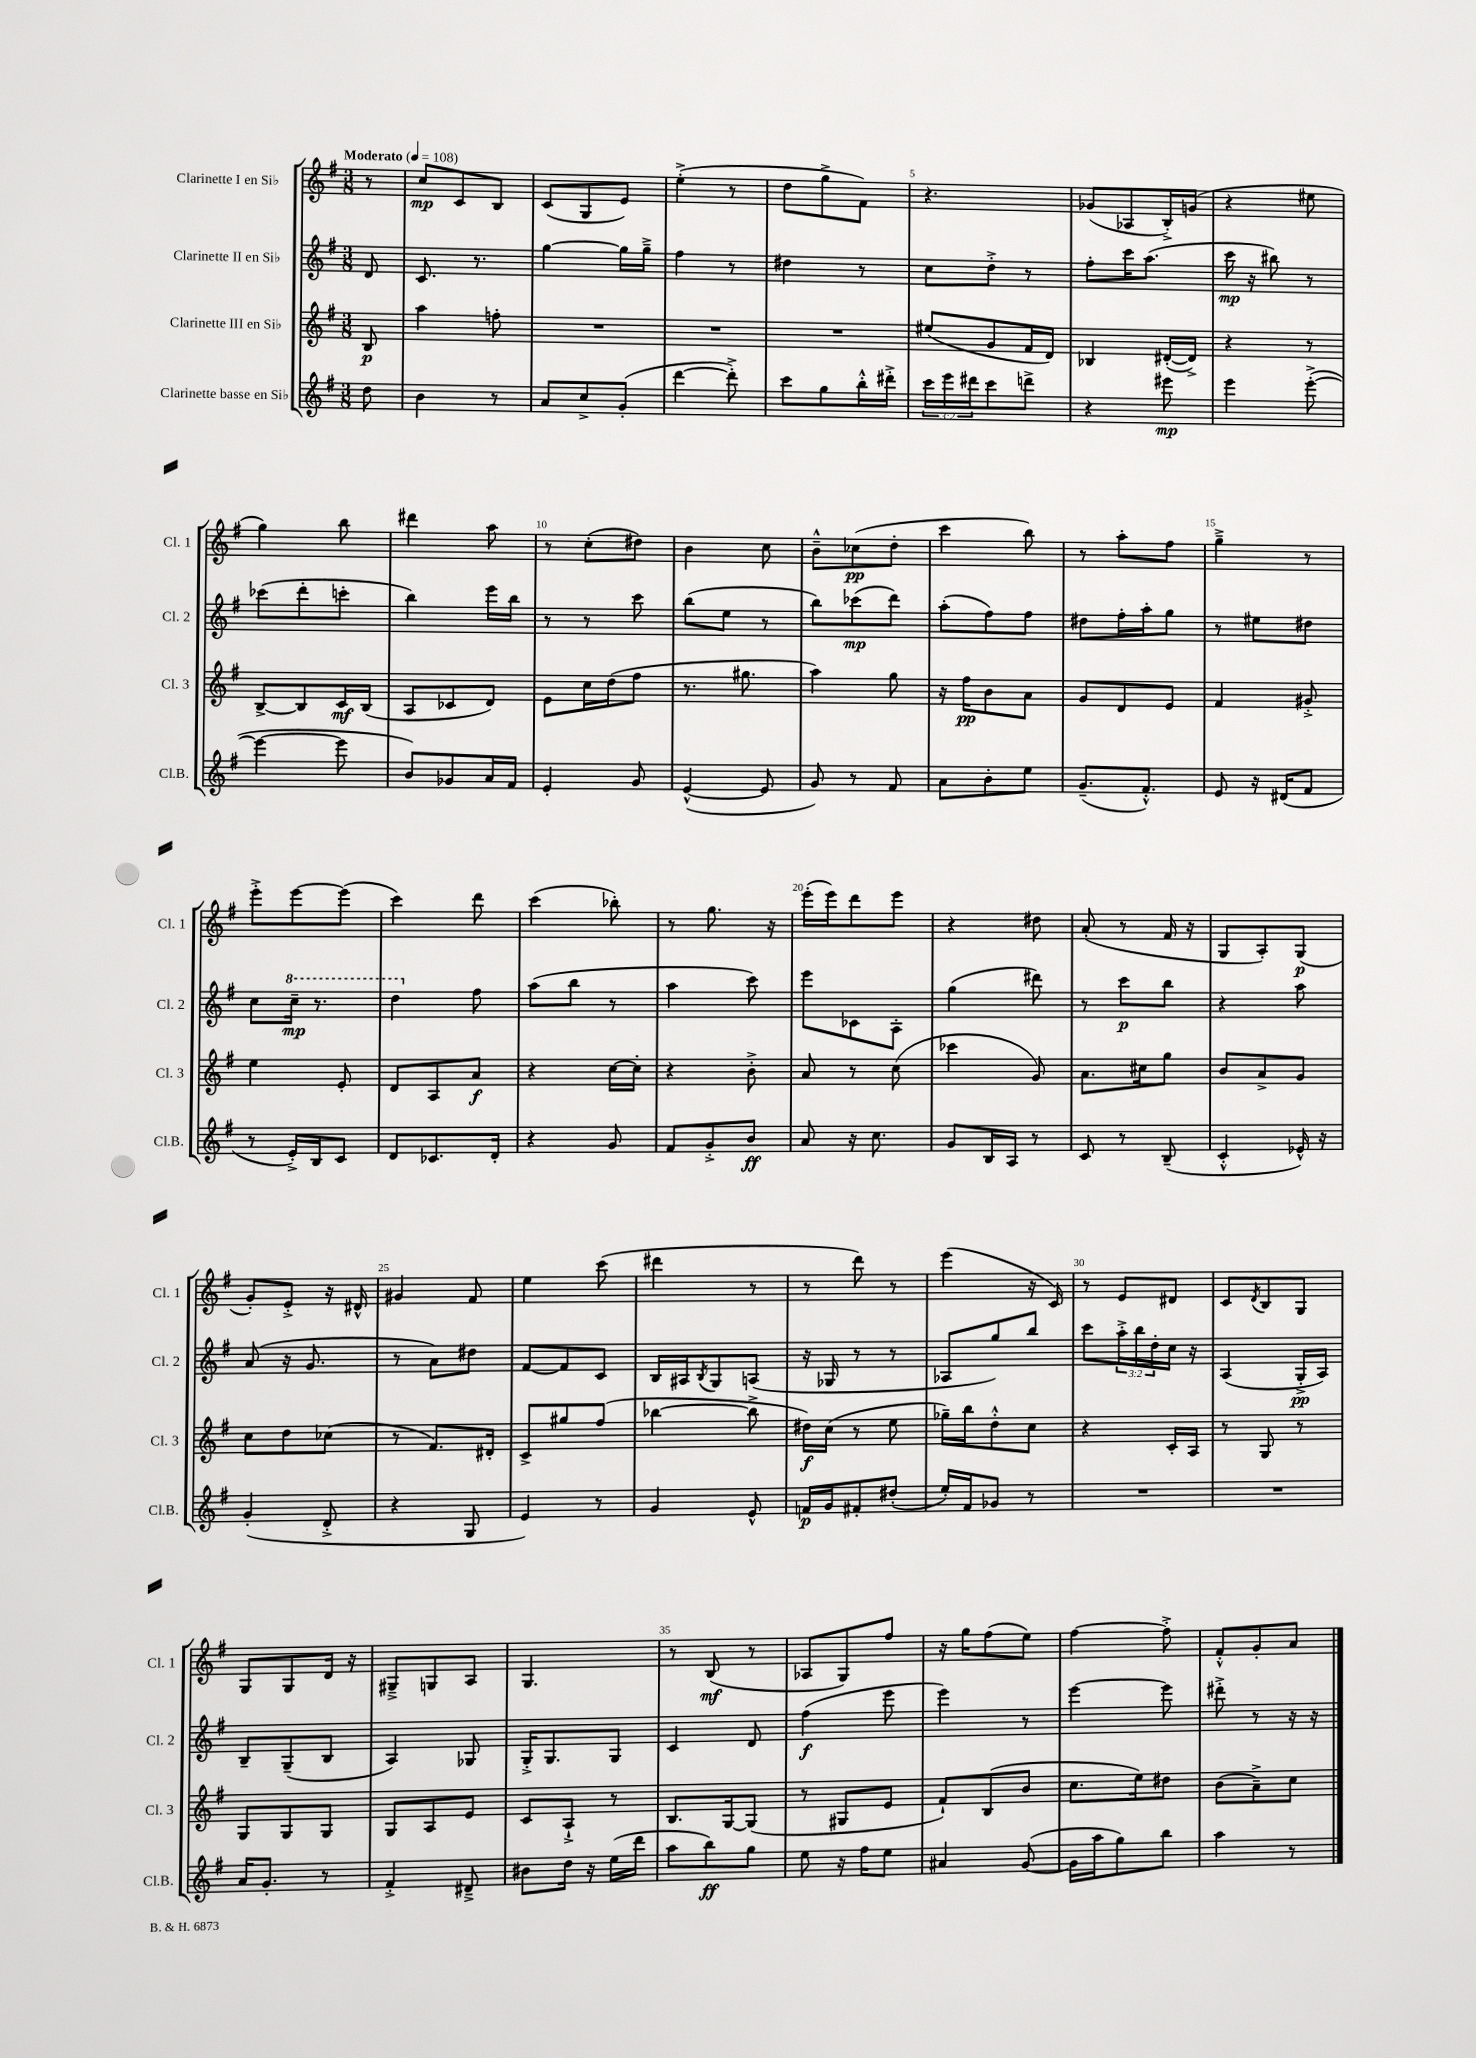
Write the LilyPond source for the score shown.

<<
\new StaffGroup <<
\new Staff = "s0" \with { instrumentName = "Clarinette I en Sib" shortInstrumentName = "Cl. 1" } {
    \clef treble \key g \major \numericTimeSignature \time 3/8 \partial 8 \tempo "Moderato" 4 = 108
    r8 |
    c''8\mp c'8 b8 |
    c'8( g8 e'8) |
    e''4-.->( r8 |
    d''8 g''8-> fis'8) |
    r4. |
    ges'8( aes8 b16-.->) g'16( |
    r4 eis''8 |
    g''4) b''8 |
    dis'''4 a''8 |
    r8 c''8-.( dis''8) |
    b'4 c''8 |
    b'8---^ ces''8\pp( d''8-. |
    c'''4 b''8) |
    r8 a''8-. fis''8 |
    g''4---> r8 |
    e'''8-.-> e'''8~ e'''8( |
    c'''4) d'''8 |
    c'''4( bes''8-.) |
    r8 g''8. r16 |
    e'''16-.( e'''16) d'''8 e'''8 |
    r4 dis''8 |
    a'8-.( r8 fis'16 r16 |
    g8 a8-.) g8\p( |
    g'8-.) e'8-.-> r16 dis'16-^ |
    gis'4 fis'8 |
    e''4 c'''8( |
    dis'''4 r8 |
    r8 d'''8) r8 |
    e'''4( r16 c'16) |
    r8 e'8 dis'8 |
    c'8 \acciaccatura { d'8 } b8 g8 |
    g8 g8 d'16 r16 |
    gis8---> g8 a8 |
    g4. |
    r8 b8\mf( r8 |
    aes8 g8) fis''8 |
    r16 g''16 fis''8( e''8) |
    fis''4~ fis''8-.-> |
    fis'8-.-^ g'8-. a'8 \bar "|." |
}
\new Staff = "s1" \with { instrumentName = "Clarinette II en Sib" shortInstrumentName = "Cl. 2" } {
    \clef treble \key g \major \numericTimeSignature \time 3/8 \override Staff.TupletNumber.text = #tuplet-number::calc-fraction-text \partial 8
    d'8 |
    c'8. r8. |
    g''4~ g''16 g''16---> |
    fis''4 r8 |
    dis''4 r8 |
    c''8 d''8-.-> r8 |
    fis''8-. c'''16 a''8.( |
    c'''16\mp r16 bis''8) r8 |
    ces'''8( d'''8-. c'''8-. |
    b''4) e'''16 b''16 |
    r8 r8 c'''8 |
    b''8( e''8 r8 |
    b''8) ces'''8\mp( d'''8) |
    a''8-.( fis''8) fis''8 |
    dis''8 fis''16-. a''16-. g''8 |
    r8 eis''8 dis''8 |
    c''8 \ottava #1 c'''16--\mp r8. |
    d'''4 \ottava #0 fis''8 |
    a''8( b''8 r8 |
    a''4 c'''8) |
    e'''8 ces'8 a8-. |
    g''4( dis'''8) |
    r8 c'''8\p b''8 |
    r4 a''8 |
    a'8( r16 g'8. |
    r8 a'8) dis''8 |
    fis'8~ fis'8 c'8 |
    b16 ais16 \acciaccatura { b8 } g8 a8( |
    r16 ges16 r8 r8 |
    aes8 g''8) b''8 |
    c'''8 \tuplet 3/2 { a''16-.-> b''16 d''16-. } c''16 r16 |
    a4( g16-.->\pp a16) |
    b8-- g8--( b8 |
    a4) ges8 |
    g16-.-> g8. g8 |
    c'4 d'8 |
    fis''4\f( e'''8 |
    e'''4) r8 |
    e'''4~ e'''8 |
    dis'''8-.-> r8 r16 r16 \bar "|." |
}
\new Staff = "s2" \with { instrumentName = "Clarinette III en Sib" shortInstrumentName = "Cl. 3" } {
    \clef treble \key g \major \numericTimeSignature \time 3/8 \partial 8
    b8\p |
    a''4 f''8-. |
    R4. |
    R4. |
    R4. |
    eis''8( g'8 fis'16 d'16) |
    bes4 dis'16~-.( dis'16->) |
    r4 r8 |
    b8~-> b8 c'16\mf b16( |
    a8 ces'8 d'8) |
    e'8 c''16 d''16( fis''8 |
    r8. gis''8. |
    a''4) g''8 |
    r16 fis''16\pp b'8 a'8 |
    g'8 d'8 e'8 |
    fis'4 gis'8-.-> |
    e''4 e'8-. |
    d'8 a8 a'8\f |
    r4 c''16~ c''16-. |
    r4 b'8-.-> |
    a'8 r8 c''8( |
    ces'''4 g'8) |
    a'8. cis''16 g''8 |
    b'8 a'8-> g'8 |
    c''8 d''8 ces''8( |
    r8 fis'8.) dis'16-. |
    c'8-> gis''8 fis''8( |
    bes''4~ bes''8-> |
    dis''16\f) c''16( r8 e''8 |
    ges''16--) b''16 d''8-.-^ c''8 |
    r4 c'16-. a16 |
    r8 g8 r8 |
    g8 g8 g8 |
    g8 a8 e'8 |
    c'8 a8-!-> r8 |
    b8. g16~ g8( |
    r8 gis8 e'8 |
    fis'8-!) b8( b'8 |
    c''8. e''16) dis''8 |
    b'8( a'8--->) c''8 \bar "|." |
}
\new Staff = "s3" \with { instrumentName = "Clarinette basse en Sib" shortInstrumentName = "Cl.B." } {
    \clef treble \key g \major \numericTimeSignature \time 3/8 \override Staff.TupletNumber.text = #tuplet-number::calc-fraction-text \partial 8
    d''8 |
    b'4 r8 |
    a'8 c''8-> g'8-.( |
    d'''4~ d'''8-.->) |
    c'''8 g''8 b''16-.-^ dis'''16-.-> |
    \tuplet 3/2 { c'''16 e'''16 dis'''16 } c'''8 d'''8-> |
    r4 eis'''8\mp |
    e'''4 e'''8~-.->( |
    e'''4~ e'''8 |
    b'8) ges'8 a'16 fis'16 |
    e'4-. g'8 |
    e'4~-^( e'8 |
    g'8) r8 fis'8 |
    a'8 b'8-. e''8 |
    g'8.--( fis'8.-.-^) |
    e'8 r16 dis'16( fis'8 |
    r8 e'16-.->) b16 c'8 |
    d'8 ces'8. d'16-. |
    r4 g'8 |
    fis'8 g'8-.-> b'8\ff |
    a'8 r16 c''8. |
    g'8 b16 a16 r8 |
    c'8 r8 b8--( |
    c'4-.-^ ees'16-^) r16 |
    g'4-.( d'8-.-> |
    r4 g8 |
    e'4) r8 |
    g'4 e'8-^ |
    f'16\p g'16 fis'8-. dis''8-.( |
    e''16-.) fis'16 ges'8 r8 |
    R4. |
    R4. |
    a'16 g'8.-. r8 |
    fis'4-.-> dis'8---> |
    bis'8 d''16 r16 e''16( d'''16 |
    a''8 b''8\ff) g''8 |
    e''8 r16 fis''16 e''8 |
    ais'4 g'8~( |
    g'16 a''16 g''8) b''8 |
    a''4 r8 \bar "|." |
}
>>
>>
\layout { \context { \Score \override BarNumber.break-visibility = ##(#f #t #t) barNumberVisibility = #(every-nth-bar-number-visible 5) } }
